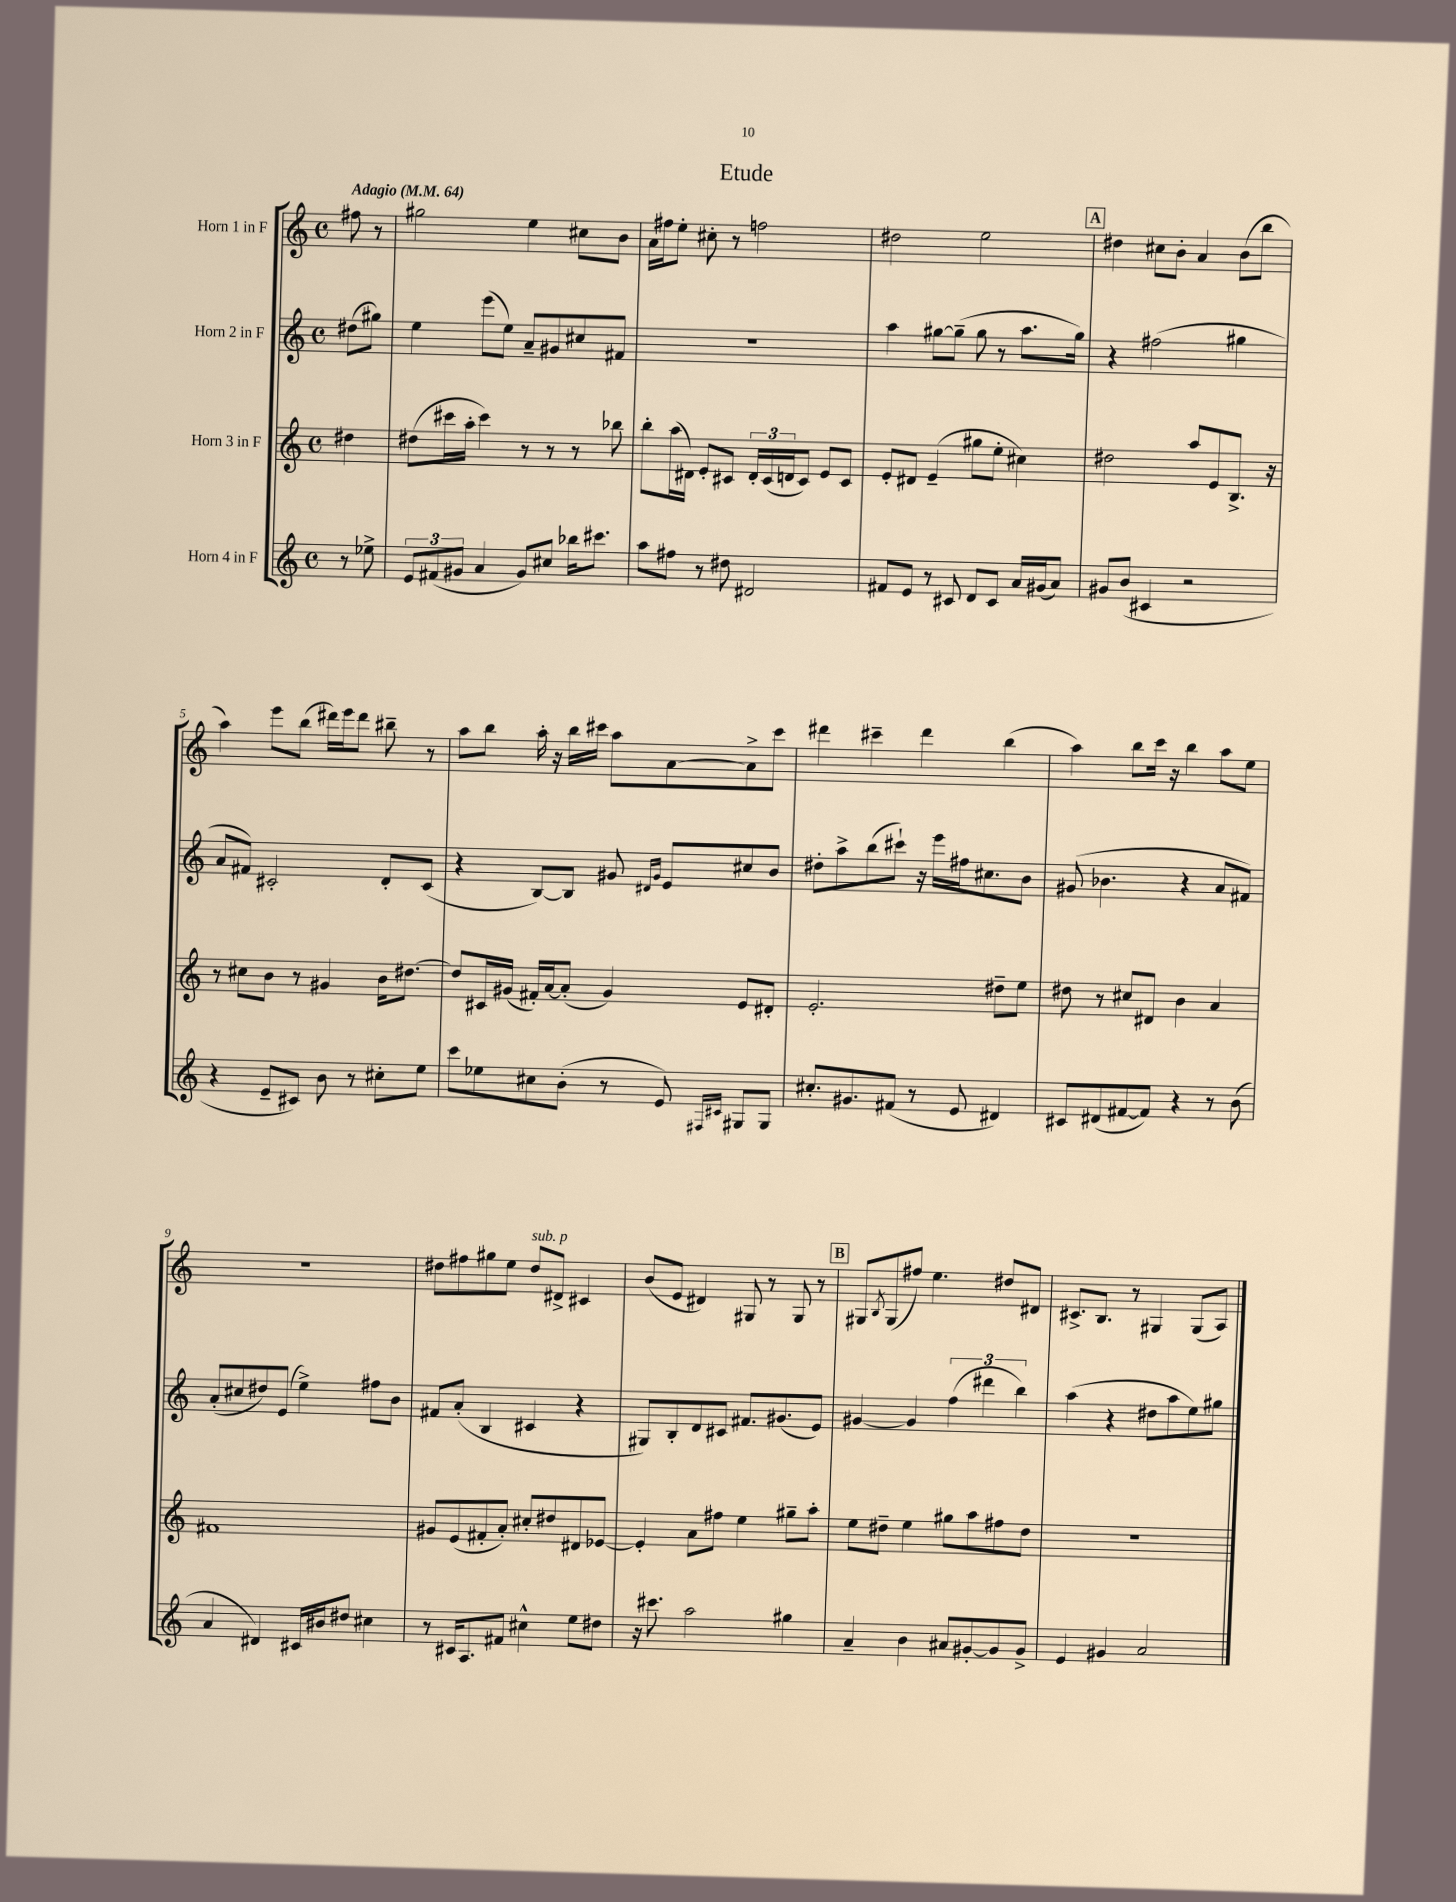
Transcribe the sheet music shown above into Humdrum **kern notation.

**kern	**kern	**kern	**kern
*staff4	*staff3	*staff2	*staff1
*clefG2	*clefG2	*clefG2	*clefG2
*k[]	*k[]	*k[]	*k[]
*M4/4	*M4/4	*M4/4	*M4/4
*met(c)	*met(c)	*met(c)	*met(c)
*MM64	*MM64	*MM64	*MM64
8r	4dd#	(8dd#	8ff#
8ee-^	.	8gg#)	8r
=	=	=	=
12e	(8dd#	4ee	2gg#
(12f#	.	.	.
.	16ccc#	.	.
12g#	.	.	.
.	16aa'	.	.
4a	4ccc#)	(8eee	.
.	.	8ee)	.
8g#)	8r	8a~	4ee
8cc#	8r	8g#	.
16bb-	8r	8cc#	8cc#
8.ccc#	.	.	.
.	8bb-	8f#	8b
=	=	=	=
8aa	8bb'	1r	16a
.	.	.	16ff#
8ff#	(16aa	.	8ee'
.	16d#)	.	.
8r	8e'	.	8cc#'
8dd#	8c#	.	8r
2d#	24d#'	.	2ff
.	(24c#	.	.
.	24d	.	.
.	8c#)	.	.
.	8e	.	.
.	8c#	.	.
=	=	=	=
8f#	8e'	4aa	2dd#
8e	8d#	.	.
8r	(4e~	[8gg#	.
8c#	.	(8gg#~]	.
8d	8gg#	8gg#	2ee
8c#	8ee'	8r	.
16a	4cc#)	8.aa	.
(16g#	.	.	.
8a)	.	.	.
.	.	16gg#)	.
=	=	=	=
8g#	2dd#	4r	4dd#
(8b	.	.	.
4c#	.	(2ff#	8cc#
.	.	.	8b'
2r	8aa	.	4a
.	8e	.	.
.	8.B^	4gg#	(8b
.	.	.	8bb
.	16r	.	.
=	=	=	=
4r	8r	8a	4aa)
.	8cc#	8f#)	.
8e~	8b	2c#'	8eee
8c#)	8r	.	(8bb
8b	4g#	.	16ddd#)
.	.	.	16eee
8r	.	.	8ddd#
8cc#'	16b	8d'	8bb#~
.	[8.dd#	.	.
8ee	.	(8c#	8r
=	=	=	=
8ccc	8dd#]	4r	8aa
8ee-	16c#	.	8bb
.	(16g#	.	.
8cc#	16f#')	[8B)	16aa'
.	[16a	.	16r
(8b'	(8a']	8B]	16bb
.	.	.	16ccc#
8r	4g#)	8g#	8aa
.	.	16qqd#	.
.	.	16qqg#	.
8e)	.	8e	[8a
16qqF#	.	.	.
16qqc#	.	.	.
8G#	8e	8cc#	8a^]
8G#	8d#'	8b	8ccc#
=	=	=	=
8.cc#'	2.e'	8dd#'	4ddd#
.	.	8aa^	.
8.g#	.	.	.
.	.	(8bb	4ccc#~
(8f#	.	8ccc#`)	.
8r	.	16r	4ddd#
.	.	16eee	.
8e	.	16ff#	.
.	.	8.cc#	.
4d#)	8dd#~	.	(4bb
.	8ee	8b	.
=	=	=	=
8c#	8dd#	(8g#	4aa)
(8d#	8r	4.b-	.
[8f#	8cc#	.	8bb
8f#])	8d#	.	16ccc
.	.	.	16r
4r	4b	4r	4bb
8r	4a	8a	8aa
(8b	.	8f#)	8ee
=	=	=	=
4a	1f#	(8a'	1r
.	.	8cc#	.
4d#)	.	8dd#)	.
.	.	(8e	.
16c#	.	4ee^)	.
16b#	.	.	.
8dd#	.	.	.
4cc#	.	8ff#	.
.	.	8b	.
=	=	=	=
8r	8g#	8f#	8dd#
16c#	(8e	(8a'	8ff#
8.A	.	.	.
.	8f#'	4B	8gg#
8f#	8a')	.	8ee
4cc#^^	8cc#'	4c#	8dd#
.	8dd#	.	8d#^
8ee	8d#	4r	4c#
8dd#	[8e-	.	.
=	=	=	=
16r	4e-']	8G#)	(8b
8.ccc#	.	.	.
.	.	8B'	8e
2aa	8a	8d	4d#)
.	8ff#	8c#	.
.	4ee	8.f#	8G#
.	.	.	8r
.	.	(8.g#	.
4gg#	8gg#~	.	8G#
.	8aa'	8e)	8r
=	=	=	=
4a~	8ee	[4g#	8G#
.	.	.	8qB
.	8dd#~	.	(8G#
4b	4ee	4g#]	8ff#)
.	.	.	4.ee
8a#	8gg#	(6ff	.
[8g#'	8aa	.	.
.	.	6ddd#	.
8g#]	8ff#	.	8dd#
.	.	6bb)	.
8g#^	8dd#	.	8d#
=	=	=	=
4e	1r	(4aa	8.c#^
.	.	.	8.B
4g#	.	4r	.
.	.	.	8r
2a	.	8dd#	4G#
.	.	8aa	.
.	.	8ee)	(8G#
.	.	8gg#	8A)
==	==	==	==
*-	*-	*-	*-
